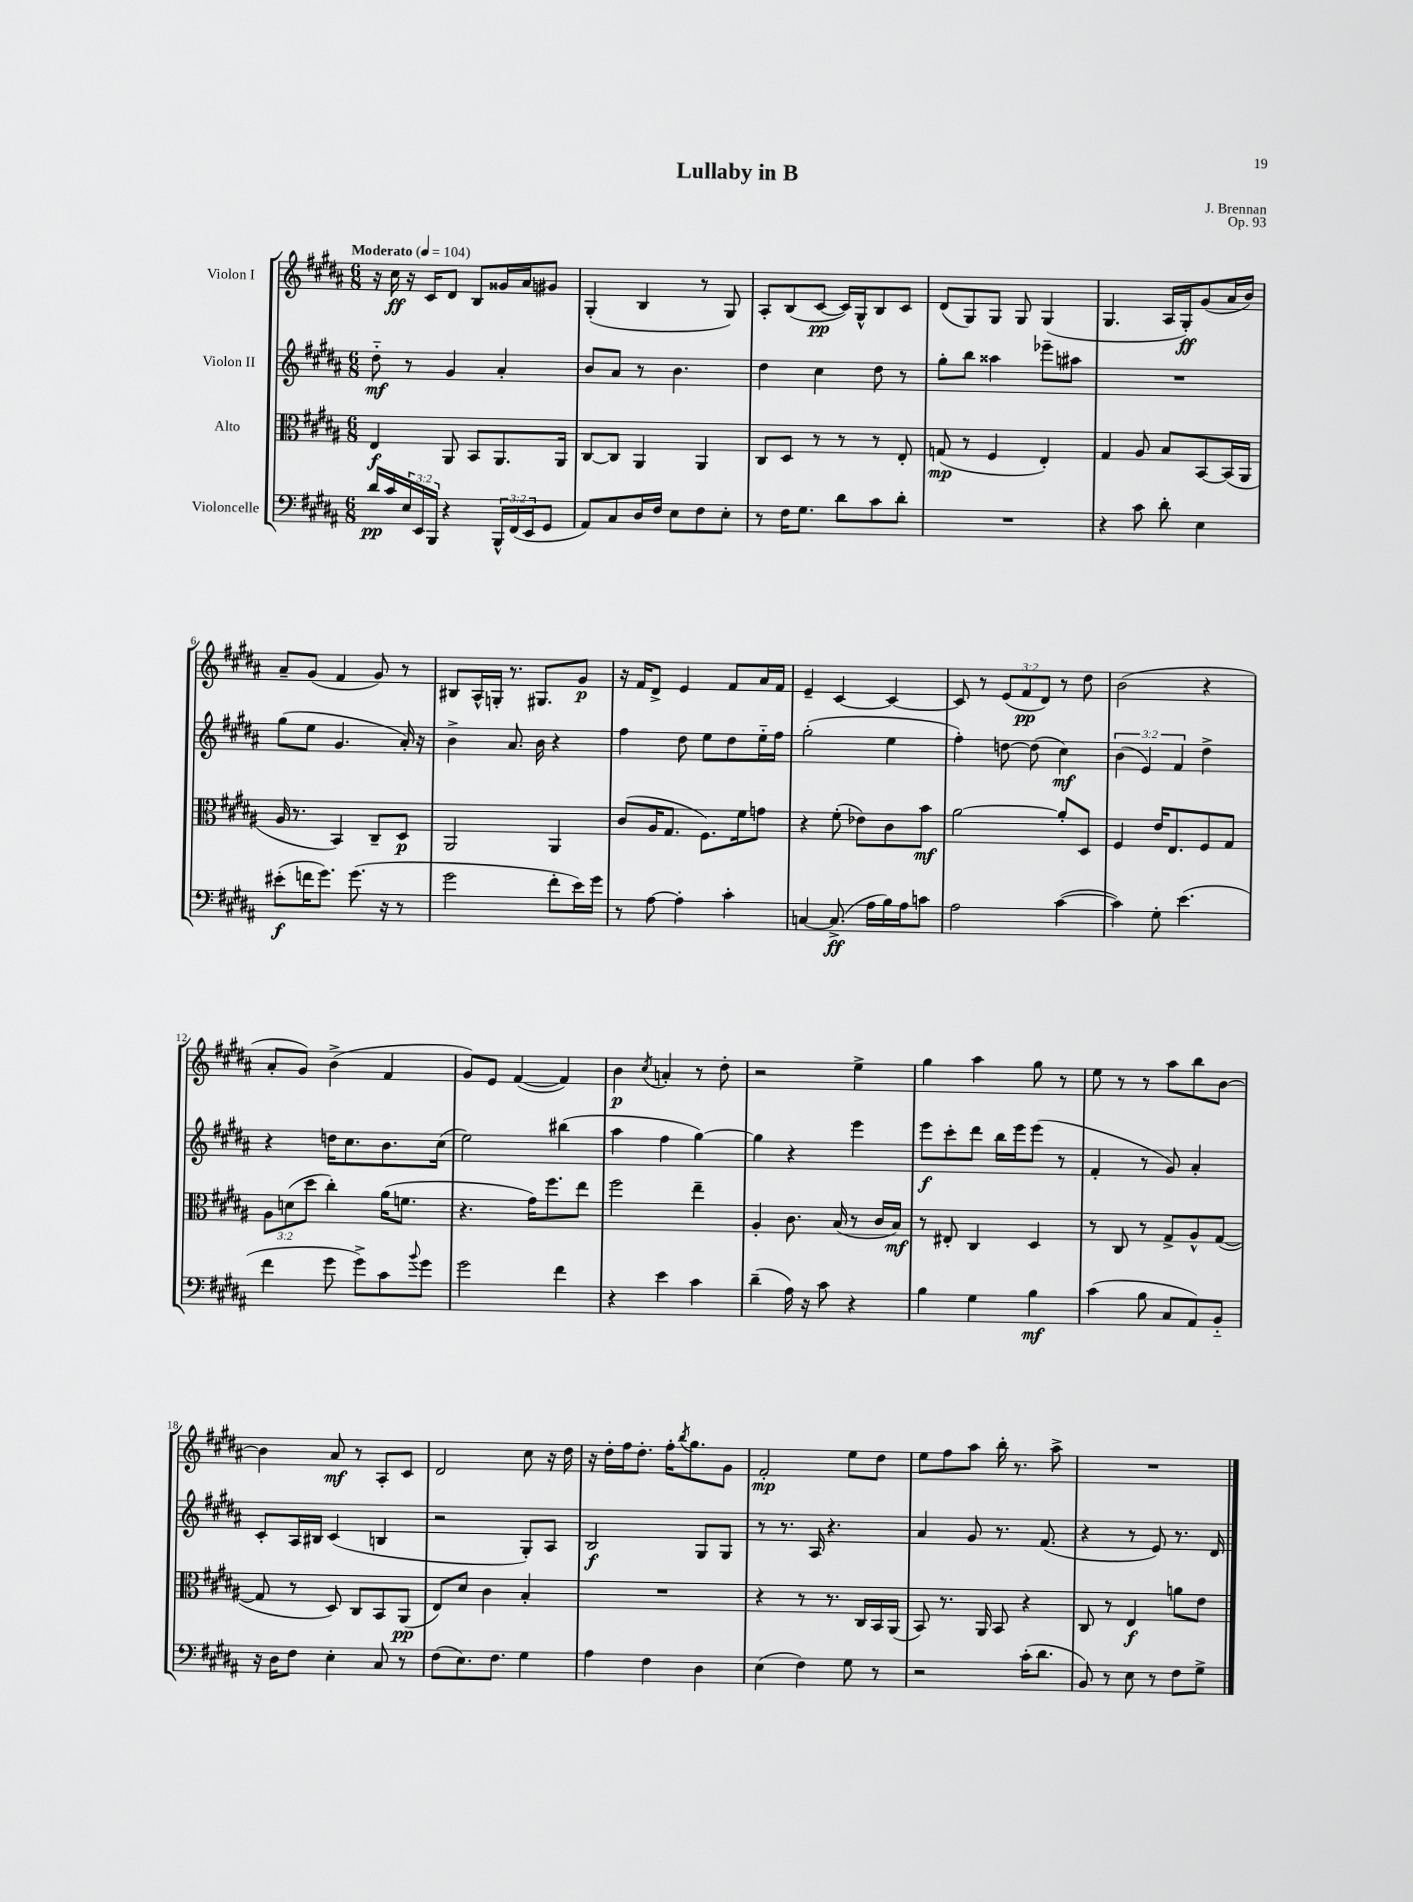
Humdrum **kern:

**kern	**kern	**kern	**kern
*staff4	*staff3	*staff2	*staff1
*clefF4	*clefC3	*clefG2	*clefG2
*k[f#c#g#d#a#]	*k[f#c#g#d#a#]	*k[f#c#g#d#a#]	*k[f#c#g#d#a#]
*M6/8	*M6/8	*M6/8	*M6/8
*MM104	*MM104	*MM104	*MM104
16d#/LL	4E/	8dd#'~\	16r
16c#/	.	.	16cc#\
24E/	.	8r	16r
24EE/	.	.	.
.	.	.	16c#/LK
24BBB/JJ	.	.	.
4r	8AA#/	4g#/	8d#/J
.	8BB/L	.	8B/L
24BBB^^/LL	8.AA#/	4a#'/	16g##/L
(24FF#/	.	.	.
.	.	.	16a#/J
24EE/J	.	.	.
8GG#/J	.	.	8g#/J
.	16AA#/Jk	.	.
=	=	=	=
8AA#/L)	[8C#/L	8b/L	(4G#'/
8C#/	8C#/]J	8a#/J	.
16D#/L	4AA#/	8r	4B/
16F#/JJ	.	.	.
8E\L	.	4.b\	.
8F#\	4AA#/	.	8r
8E'\J	.	.	8G#/)
=	=	=	=
8r	8C#/L	4dd#\	8A#'/L
16F#\LK	8D#/J	.	(8B/
8.G#\J	.	.	.
.	8r	4cc#\	[8c#/J
8d#\L	8r	.	16c#/]LL)
.	.	.	16G#^^/J
8c#\	8r	8dd#\	8B/
8d#'\J	8E'/	8r	8c#/J
=	=	=	=
2.r	(8G/	8gg#'\L	(8d#/L
.	8r	8bb\J	8G#/)
.	4F#/	4aa##\	8G#/J
.	.	.	8G#/
.	4E'/)	8eee-~\L	(4G#/
.	.	8aa#\J	.
=	=	=	=
4r	4G#/	2.r	4.G#/
8c#\	8A#/	.	.
8d#'\	8B/L	.	16A#/LL
.	.	.	16G#'/J)
4E\	[8BB/	.	(8g#/
.	(16BB/]L	.	16a#/L
.	16AA#/JJ	.	16b/JJ)
=	=	=	=
(8e#'\L	16A#/	(8gg#\L	8a#~/L
.	8.r	.	.
16f\K	.	8ee\J	(8g#/J
8.g#\J)	.	.	.
.	4BB/)	4.g#/	4f#/
(8.g#\	.	.	.
.	8C#~/L	.	8g#/)
16r	.	.	.
8r	8D#/J	16a#'/)	8r
.	.	16r	.
=	=	=	=
2g#\	2AA#/	4b^\	8B#/L
.	.	.	16A#^^/L
.	.	.	16G'/JJ
.	.	8.a#/	8.r
.	.	16b\	8.G#/L
8f#'\L	4AA#/	4r	.
16e\L)	.	.	8g#/J
16g#\JJ	.	.	.
=	=	=	=
8r	(8c#/L	4ff#\	16r
.	.	.	16f#/LK
[8A#\	16A#/K	.	8d#^/J
.	8.G#/J	.	.
4A#'\]	.	8dd#\	4e/
.	8.F#\L)	8ee\L	.
4c#'\	.	8dd#\	8f#/L
.	16f#\k	.	.
.	8g\J	16ee'~\L	16a#/L
.	.	16ff#\JJ	16f#/JJ
=	=	=	=
[4C/	4r	(2gg#'\	4e~/
(8.C^/]	(8f#'\	.	[4c#/
.	8e-\L)	.	.
16A#\LL	.	.	.
16B\)	8c#\	4ee\	4c#/_
16A#\J	.	.	.
8c\J	8b\J	.	.
=	=	=	=
2A#\	[2a#\	4ff#'\)	8c#/]
.	.	.	8r
.	.	[8dd\	(12e/L
.	.	.	12f#/
.	.	(8dd\]	.
.	.	.	12d#/J)
([4c#\	8a#'/]L	4cc#\)	8r
.	8D#/J	.	8dd#\
=	=	=	=
4c#\])	4F#/	(6b\	(2b\
.	.	6e/)	.
8G#'\	16e/LK	.	.
.	8.E/	.	.
.	.	6f#/	.
(4.e\	.	.	.
.	8F#/	4dd#^\	4r
.	8G#/J	.	.
=	=	=	=
4f#\	12A#\L	4r	8a#'/L
.	(12d\	.	.
.	.	.	8g#/J)
.	12dd#\J	.	.
8g#\	4cc#'\)	16dd\LK	(4b^\
.	.	8.cc#\	.
8g#^\L)	.	.	.
8c#\	(16a#\LK	8.b\	4f#/
.	8.f\J	.	.
8qqb/	.	.	.
8g#\J	.	.	.
.	.	(16cc#\Jk	.
=	=	=	=
2g#\	4.r	2ee\)	8g#/L)
.	.	.	8e/J
.	.	.	([4f#/
.	16g#\LK)	.	.
.	8.ff#\	.	.
4f#\	.	(4bb#\	4f#/])
.	8ee\J	.	.
=	=	=	=
4r	2ff#\	4aa#\	4b\
.	.	.	8qcc#/
4e\	.	4ff#\	4a'/
4c#\	4ee~\	[4gg#\)	8r
.	.	.	8dd#'\
=	=	=	=
(4d#~\	4A#'/	4gg#\]	2r
16A#\)	8.c#\	4r	.
16r	.	.	.
8c#\	.	.	.
.	(16B/	.	.
4r	8r	4eee\	4ee^\
.	16c#/LL	.	.
.	16B/JJ)	.	.
=	=	=	=
4B\	8r	8eee\L	4gg#\
.	8E#'/	8ccc#'\	.
4G#\	4C#/	8ddd#\J	4aa#\
.	.	16bb\LL	.
.	.	16eee\J	.
4B\	4D#/	(8eee\J	8gg#\
.	.	8r	8r
=	=	=	=
(4c#\	8r	4f#'/	8ee\
.	8C#/	.	8r
8B\	8r	8r	8r
8C#/L	8G#^/L	8g#/)	8aa#\L
8AA#/)	8A#^^/	4a#'/	8bb\
8BB'~/J	([8G#/J	.	[8b\J
=	=	=	=
16r	8G#/]	8c#'/L	4b\]
16D#\LK	.	.	.
8F#\J	8r	16A#/L	.
.	.	16B#/JJ	.
4E'\	8D#/)	(4c#/	8a#/
.	8C#/L	.	8r
8C#/	8BB/	4B/	8A#'/L
8r	(8AA#/J	.	8c#/J
=	=	=	=
(8F#\L	8E/L)	2r	2d#/
8.E\)	8d#/J	.	.
.	4c#\	.	.
8.F#\J	.	.	.
4G#\	4B'/	8G#'/L)	8cc#\
.	.	8A#/J	16r
.	.	.	16dd#\
=	=	=	=
4A#\	2.r	2B/	16r
.	.	.	16dd#'\LL
.	.	.	16ff#\J
.	.	.	8.dd#'\J
4F#\	.	.	.
.	.	.	16ff#'\LK
.	.	.	8qbb/
.	.	.	8.gg#\
4D#\	.	8G#/L	.
.	.	8G#/J	8g#\J
=	=	=	=
(4E\	4r	8r	2f#'/
.	.	8.r	.
4F#\)	8r	.	.
.	.	16A#/	.
.	8.r	4.r	.
8G#\	.	.	8ee\L
.	16C#/LL	.	.
8r	16BB/	.	8dd#\J
.	(16AA#/JJ	.	.
=	=	=	=
2r	8BB/)	4a#/	8ee\L
.	8.r	.	8ff#\
.	.	8g#/	8aa#\J
.	16AA#/	.	.
.	8BB/	8.r	16bb'\
.	.	.	8.r
(16c#'\LK	4r	.	.
8.d#\J	.	(8.f#/	.
.	.	.	8aa#^\
=	=	=	=
8BB/)	8C#/	4r	2.r
8r	8r	.	.
8E\	4E/	8r	.
8r	.	8e/)	.
8F#\L	8a\L	8.r	.
8G#^\J	8e\J	.	.
.	.	16d#/	.
==	==	==	==
*-	*-	*-	*-
